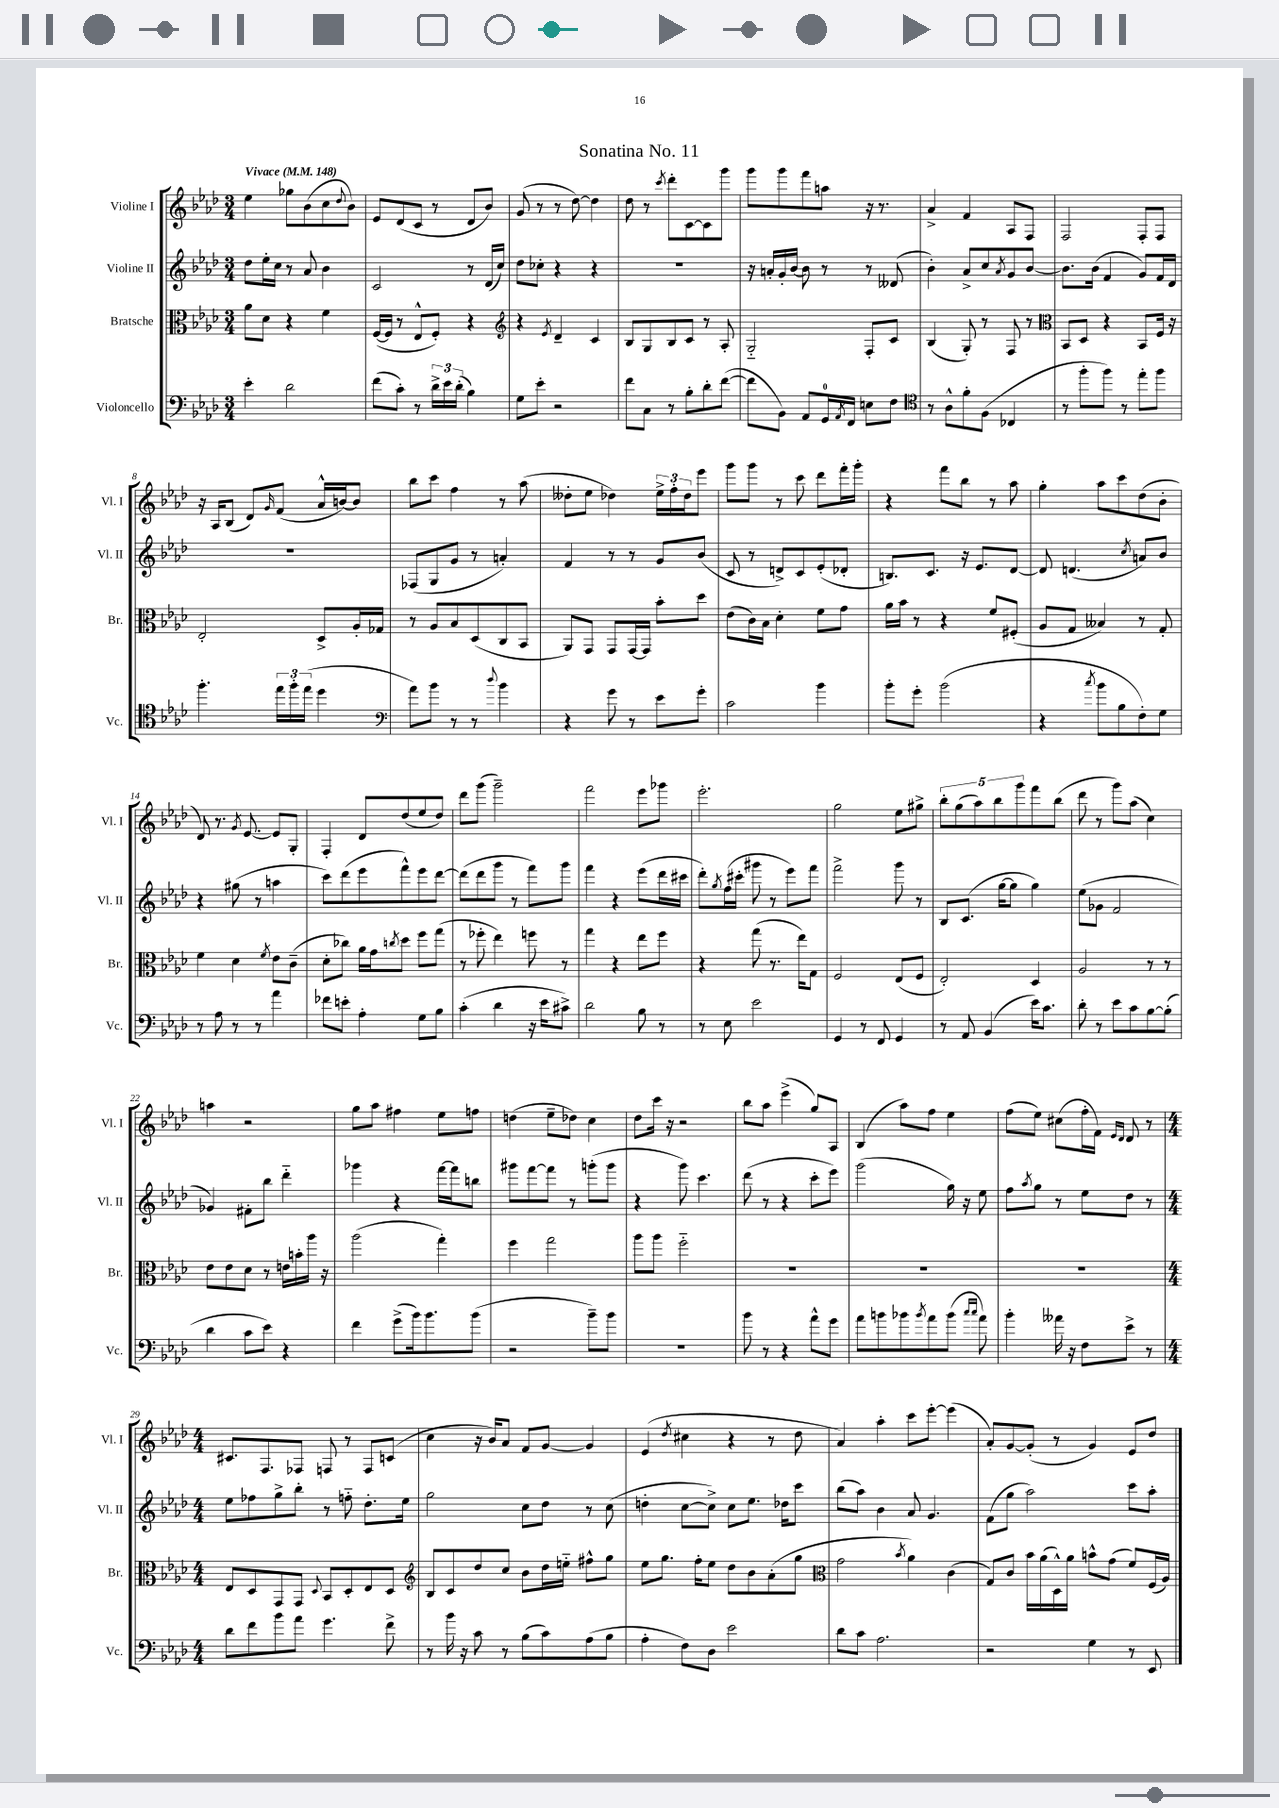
\header { title = "Sonatina No. 11" }
<<
\new StaffGroup <<
\new Staff = "s0" \with { instrumentName = "Violine I" shortInstrumentName = "Vl. I" } {
    \clef treble \key aes \major \numericTimeSignature \time 3/4 \tempo "Vivace" 4 = 148
    ees''4 ges''8 bes'8( c''8 \appoggiatura { des''8 } bes'8) |
    ees'8 des'8( c'8 r8 des'8 bes'8) |
    g'8( r8 r8 des''8~) des''4 |
    des''8 r8 \acciaccatura { c'''8 } des'''8-. c'8~ c'8 g'''8 |
    g'''8 g'''8 f'''8 a''8 r16 r8. |
    aes'4-> f'4 aes8 f8 |
    f2 f8-. f8 |
    r16 aes16 bes8( des'8) \grace { g'16 } f'8( aes'16-^ b'16~) b'8 |
    bes''8 c'''8 f''4 r8 aes''8( |
    deses''8-. ees''8 des''4) \tuplet 3/2 { ees''16-> f''16-. des''16 } ees'''8 |
    g'''8 g'''8 r8 c'''8 des'''8 f'''16-. g'''16-. |
    r4 f'''8 bes''8 r8 aes''8 |
    g''4-. aes''8 c'''8 des''8( bes'8-. |
    des'8) r8. \acciaccatura { g'8 } ees'8.~ ees'8 g8-. |
    f4-. des'8 des''8( ees''8 des''8) |
    des'''8 g'''8( g'''2--) |
    f'''2 ees'''8 ges'''8 |
    ees'''2.-. |
    g''2 ees''8 gis''8-> |
    \tuplet 5/4 { bes''8-. g''8( aes''8) bes''8 g'''8 } f'''8 bes''8( |
    des'''8 r8 g'''8) aes''8( c''4) |
    a''4 r2 |
    g''8 aes''8 fis''4 ees''8 f''8 |
    d''4( ees''8-- des''8) c''4 |
    des''8 c'''16 r16 r2 |
    bes''8 aes''8 ees'''4->( g''8) aes8 |
    bes4( aes''8) f''8 ees''4 |
    f''8( ees''8) cis''8( f''16-. f'16) \grace { ees'16 des'16 } des'8 r8 |
    \numericTimeSignature \time 4/4 cis'8. f8. fes8 f8 r8 f8 c'8( |
    c''4 r16 bes'16) aes'8 f'8 g'8~ g'4 |
    ees'4( \acciaccatura { des''8 } cis''4 r4 r8 des''8 |
    aes'4) aes''4-. c'''8 ees'''8~-. ees'''4( |
    aes'8-.) g'8~ g'8-.( r8 g'4) ees'8 des''8 \bar "|." |
}
\new Staff = "s1" \with { instrumentName = "Violine II" shortInstrumentName = "Vl. II" } {
    \clef treble \key aes \major \numericTimeSignature \time 3/4
    des''8 ees''16-. c''16 r8 aes'8 bes'4 |
    c'2 r8 des'16( c''16) |
    des''8 ces''8-. r4 r4 |
    R2. |
    r16 a'16-. g'16-. bes'16~ bes'8 r8 r8 deses'8( |
    bes'4-.) aes'8-> c''8 \acciaccatura { aes'8 } g'8 bes'8~ |
    bes'8. bes'16( f'4 g'8) f'16 des'16 |
    R2. |
    fes8( g8 g'8 r8 a'4-.) |
    f'4 r8 r8 g'8 bes'8( |
    c'8 r8 d'8->) c'8 ees'8-.( des'8-. |
    b8.) c'8. r16 ees'8. des'8~ |
    des'8 d'4.( \acciaccatura { c''8 } a'8) bes'8 |
    r4 gis''8( r8 a''4 |
    c'''8) des'''8( ees'''8 f'''8-^) ees'''8 des'''8~ |
    des'''8( des'''8 g'''8 r8 f'''8) g'''8 |
    f'''4 r4 ees'''8( des'''16 cis'''16 |
    des'''8-.) \acciaccatura { g''8 } f''16( cis'''16-. gis'''8 r8 ees'''8) f'''8 |
    f'''2-> g'''8 r8 |
    bes8 c'8.( g''16~ g''8 g''4) |
    ees''8( ges'8 f'2 |
    ges'4) fis'8-. bes''8 des'''4-_ |
    ges'''4 r4 f'''16~ f'''16 b''8 |
    gis'''8 f'''8~ f'''8 r8 g'''8-.( g'''8 |
    r4 g'''8) c'''4. |
    des'''8( r8 r4 c'''8-. ees'''8) |
    g'''2( g''16) r16 ees''8 |
    f''8 \acciaccatura { aes''8 } g''8 r8 ees''8 des''8 r8 |
    \numericTimeSignature \time 4/4 ees''8 fes''8 g''8-> bes''8-. r8 f''8-_ des''8.-. ees''16 |
    g''2 c''8 des''8 r8 c''8( |
    d''4-. c''8~ c''8->) c''8 ees''8. des''16 c'''8 |
    bes''8( aes''8) bes'4 aes'8 g'4. |
    f'8( g''8 aes''2) c'''8 aes''8-. \bar "|." |
}
\new Staff = "s2" \with { instrumentName = "Bratsche" shortInstrumentName = "Br." } {
    \clef alto \key aes \major \numericTimeSignature \time 3/4
    aes'8 des'8 r4 f'4 |
    f16~( f16 r8 ees8-^ f8-.) r4 |
    \clef treble r4 \acciaccatura { ees'8 } des'4-- c'4 |
    bes8 g8 bes8 c'8 r8 aes8-. |
    g2-_ f8-. c'8 |
    bes4( g8-.) r8 f8 r8 |
    \clef alto bes,8 des8 r4 bes,8 f16 r16 |
    ees2-. des8-> aes16-. ges16 |
    r8 aes8 bes8 des8( c8 bes,8 |
    aes,8) g,8 g,8 g,16~ g,16 bes'8-. des''8 |
    ees'8( c'16) bes16 des'4-. f'8 g'8 |
    aes'16 bes'16 r8 r4 f'8 fis8-.( |
    aes8 g8 beses4) r8 g8-. |
    f'4 des'4 \acciaccatura { f'8 } ees'8 c'8--( |
    des'8-. ces''8) aes'16 g'16 \acciaccatura { c''8 } des''8 f''8 g''8( |
    r8 fes''8-. ees''4) f''8 r8 |
    g''4 r4 ees''8 f''8 |
    r4 g''8( r8. ees''16) g8 |
    f2 ees8( f8 |
    ees2-.) des4 |
    aes2 r8 r8 |
    ees'8 ees'8 des'8 r8 e'16 b'16-. aes''16 r16 |
    aes''2( g''4-.) |
    f''4 g''2 |
    aes''8 aes''8 f''2-_ |
    R2. |
    R2. |
    R2. |
    \numericTimeSignature \time 4/4 ees8 des8 g,8 g,8 \appoggiatura { des8 } bes,8 des8-. ees8 des8 |
    \clef treble bes8 c'8 des''8 c''8 bes'8 des''16 e''16-_ fis''8-^ g''8 |
    ees''8 g''8. f''16-. ees''8 des''8 bes'8 aes'8-.( g''8 |
    \clef alto g'2 \acciaccatura { bes'8 } aes'4) c'4( |
    g8) c'8 bes'16 aes'16( des16-^) aes'16 b'8-^ g'8( f'8) f16( aes16) \bar "|." |
}
\new Staff = "s3" \with { instrumentName = "Violoncello" shortInstrumentName = "Vc." } {
    \clef bass \key aes \major \numericTimeSignature \time 3/4
    ees'4-. des'2 |
    f'8( c'8-.) r8 \tuplet 3/2 { des'16-> ees'16 des'16-.( } bes4) |
    g8 ees'8-. r2 |
    f'8 c8 r8 bes8-. des'8-. f'8~( |
    f'8 bes,8) aes,8 g,16-0 \acciaccatura { aes,8 } f,16 e8 f8 |
    \clef tenor r8 aes8-^ f'8-. f8( ces4 |
    r8 f''8-. f''8) r8 ees''8-. f''8 |
    f''4.-. \tuplet 3/2 { ees''16 f''16-. ees''16( } des''4 |
    \clef bass aes'8) bes'8 r8 r8 \appoggiatura { des''8 } bes'4 |
    r4 g'8 r8 ees'8 g'8-. |
    c'2 bes'4 |
    bes'8-. g'8-. bes'2( |
    r4 \acciaccatura { c''8 } bes'8 bes8 f8-.) g8 |
    r8 aes8 r8 r8 aes'4 |
    fes'8 e'8-. aes4-. g8 bes8 |
    c'4-.( des'4 r16 ees'16 cis'8->) |
    des'2 bes8 r8 |
    r8 ees8 ees'2 |
    g,4 r8 f,8 g,4 |
    r8 aes,8 bes,4( ees'16) c'8. |
    des'8-. r8 ees'8 c'8 bes8~ bes8-.( |
    des'4 c'8 ees'8) r4 |
    f'4 g'8->( bes'16) bes'8. bes'8( |
    r2 bes'8--) bes'8 |
    R2. |
    bes'8 r8 r4 aes'8-^ g'8 |
    aes'8 b'8 bes'8 \acciaccatura { bes'8 } aes'8 bes'8( \grace { c''16 c''16 } aes'8) |
    bes'4-. aeses'16 r16 f8 ees'8-> r8 |
    \numericTimeSignature \time 4/4 des'8 f'8 bes'8 aes'8 g'4. f'8-> |
    r8 bes'16 r16 c'8 r8 bes8( c'8) aes8( bes8 |
    aes4-. f8) des8 ees'2 |
    des'8 c'8 aes2. |
    r2 g4 r8 ees,8 \bar "|." |
}
>>
>>
